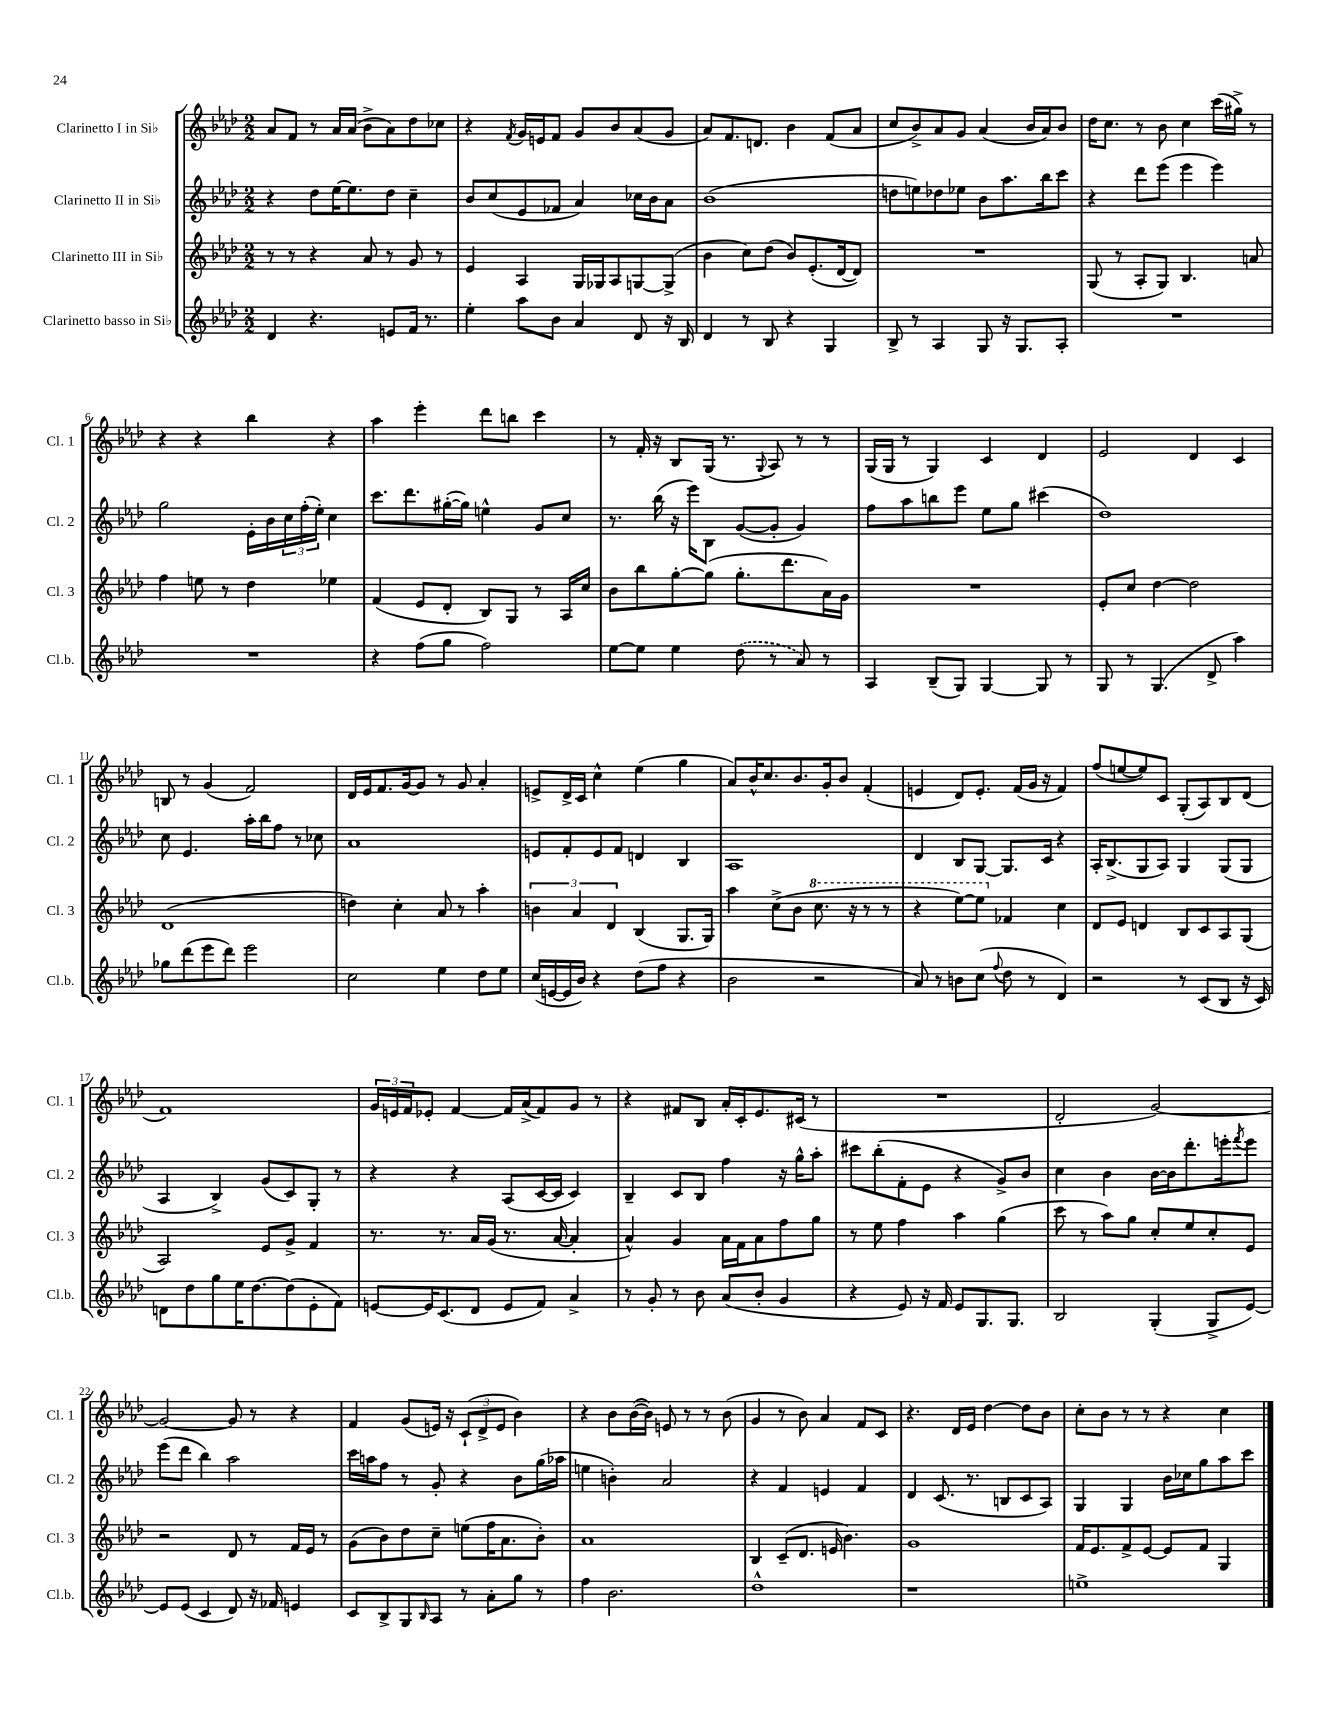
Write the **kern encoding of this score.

**kern	**kern	**kern	**kern
*part4	*part3	*part2	*part1
*staff4	*staff3	*staff2	*staff1
*I"Clarinetto basso in Si♭	*I"Clarinetto III in Si♭	*I"Clarinetto II in Si♭	*I"Clarinetto I in Si♭
*I'Cl.b.	*I'Cl. 3	*I'Cl. 2	*I'Cl. 1
*clefG2	*clefG2	*clefG2	*clefG2
*k[b-e-a-d-]	*k[b-e-a-d-]	*k[b-e-a-d-]	*k[b-e-a-d-]
*M2/2	*M2/2	*M2/2	*M2/2
=1	=1	=1	=1
4d-/	8r	4r	8a-/L
.	8r	.	8f/J
4.r	4r	8dd-\L	8r
.	.	[16ee-\K	16a-/LL
.	.	8.ee-\]	(16a-/JJ
.	8a-/	.	8b-^\L
8en/L	8r	8dd-\J	8a-\)
16f/Jk	8g/	4cc~\	8dd-\
8.r	.	.	.
.	8r	.	8cc-X\J
=2	=2	=2	=2
4ee-'\	4e-/	8b-/L	4r
.	.	(8cc/	.
.	.	.	8qf/
8aa-\L	4A-/	8e-/	16g/LL
.	.	.	16en/J
8b-\J	.	8f-X/J	8f/J
4a-/	16G/LL	4a-/)	8g/L
.	16G-X/J	.	.
.	8A-/	.	8b-/
8d-/	[8Gn/	16cc-X\LL	(8a-/
.	.	16b-\J	.
16r	(8G^/J]	8a-\J	8g/J
16B-/	.	.	.
=3	=3	=3	=3
4d-/	4b-\	(1b-	8a-/L)
.	.	.	8.f/
8r	8cc\L)	.	.
.	.	.	8.dn/J
8B-/	(8dd-\J	.	.
4r	8b-/L)	.	4b-\
.	(8.e-'/	.	.
4G/	.	.	(8f/L
.	[16d-/k	.	.
.	8d-/J])	.	8a-/J
=4	=4	=4	=4
8B-^/	1r	8ddn\L	8cc/L
8r	.	8een\)	8b-^/)
4A-/	.	8dd-X\	8a-/
.	.	8ee-X\J	8g/J
8G/	.	8b-\L	(4a-/
16r	.	8.aa-\	.
8.G/L	.	.	.
.	.	.	16b-/LL
.	.	16bb-\k	16a-/J)
8A-'/J	.	8ccc\J	8b-/J
=5	=5	=5	=5
1r	(8G/	4r	16dd-\KL
.	.	.	8.cc\J
.	8r	.	.
.	8A-'/L	8ddd-\L	8r
.	8G/J)	(8eee-\J	8b-\
.	4.B-/	4eee-\	4cc\
.	.	4eee-\)	(16ccc\LL
.	.	.	16gg#X^\JJ)
.	8an/	.	8r
!!LO:LB:g=z
=6	=6	=6	=6
1r	4ff\	2gg\	4r
.	8een\	.	4r
.	8r	.	.
.	4dd-\	16e-'\LL	4bb-\
.	.	16b-\	.
.	.	24cc\	.
.	.	(24ff'\	.
.	.	24ee-'\JJ)	.
.	4ee-X\	4cc\	4r
=7	=7	=7	=7
4r	(4f/	8.ccc\L	4aa-\
.	.	8.ddd-\	.
(8ff\L	8e-/L	.	4eee-'\
8gg\J	8d-'/J	([16gg#X'\L	.
.	.	16gg#\JJ])	.
2ff\)	8B-/L)	4een^^\	8ddd-\L
.	8G/J	.	8bbn\J
.	8r	8g/L	4ccc\
.	16A-/LL	8cc/J	.
.	16cc/JJ	.	.
=8	=8	=8	=8
[8ee-\L	8b-\L	8.r	8r
8ee-\J]	8bb-\	.	16f'/
.	.	(16bb-\	16r
4ee-\	[8gg'\	16r	8B-/L
.	.	16eee-\KL)	.
.	(8gg\J]	8B-\J	(16G/Jk
.	.	.	8.r
(8dd-\	8.gg'\L	([8g/L	.
.	.	.	8qqG/
8r	.	8g'/J]	8A-/)
.	8.ddd-\	.	.
8a-/)	.	4g/)	8r
8r	16a-\L)	.	8r
.	16g\JJ	.	.
=9	=9	=9	=9
4A-/	1r	8ff\L	(16G/LL
.	.	.	16G/JJ
.	.	8aa-\	8r
(8B-~/L	.	8bbn\	4G/)
8G/J)	.	8eee-\J	.
[4G/	.	8ee-\L	4c/
.	.	8gg\J	.
8G/]	.	(4ccc#X\	4d-/
8r	.	.	.
=10	=10	=10	=10
8G/	8e-'/L	1dd-)	2e-/
8r	8cc/J	.	.
(4.G/	[4dd-\	.	.
.	2dd-\]	.	4d-/
8d-^/	.	.	.
4aa-\)	.	.	4c/
!!LO:LB:g=z
=11	=11	=11	=11
8gg-X\L	(1d-	8cc\	8Bn/
(8ddd-\	.	4.e-/	8r
8eee-\	.	.	(4g/
8ddd-\J)	.	.	.
2eee-\	.	16aa-'\LL	2f/)
.	.	16bb-\J	.
.	.	8ff\J	.
.	.	8r	.
.	.	8cc-X\	.
=12	=12	=12	=12
2cc\	4ddn\)	1a-	16d-/LL
.	.	.	16e-/J
.	.	.	8.f/
.	4cc'\	.	.
.	.	.	[16g/k
.	.	.	8g/J]
4ee-\	8a-/	.	8r
.	8r	.	8g/
8dd-\L	4aa-'\	.	4a-'/
8ee-\J	.	.	.
=13	=13	=13	=13
(16cc/LL	6bn\	8en/L	8en^/L
[16en/	.	.	.
16e/]	.	8f'/	16d-^/L
.	6a-/	.	.
16b-/JJ)	.	.	16c/JJ
4r	.	8e/	4cc^^\
.	6d-/	.	.
.	.	8f/J	.
(8dd-\L	(4B-/	4dn/	(4ee-\
8ff\J	.	.	.
4r	8.G/L	4B-/	4gg\
.	16G/Jk)	.	.
=14	=14	=14	=14
2b-\	4aa-\	1A-	8a-/L)
.	.	.	16b-^^/K
.	.	.	8.cc/
.	(8cc^\L	.	.
.	8b-\J	.	8.b-/
*	*8va	*	*
2r	8.ccc\	.	.
.	.	.	16g'/k
.	.	.	8b-/J
.	16r	.	.
.	8r	.	(4f'/
.	8r	.	.
=15	=15	=15	=15
8a-/)	4r	4d-/	4en/
8r	.	.	.
8bn\L	[8eee-\L)	8B-/L	8d-/L)
(8cc\J	8eee-\J]	[8G/J	8.e'/J
8qqff/	.	.	.
*	*X8va	*	*
8dd-\	4f-X/	8.G/L]	.
.	.	.	(16f/LL
8r	.	.	16g/JJ
.	.	16c/Jk	16r
4d-/)	4cc\	4r	4f/)
=16	=16	=16	=16
2r	8d-/L	16A-'/KL	(8ff/L
.	.	(8.B-^/	.
.	8e-/J	.	[8een/
.	4dn/	8G/	8ee/])
.	.	8A-/J)	8c/J
8r	8B-/L	4G/	(8G'/L
(8c/L	8c/	.	8A-/)
8B-/J	8A-/	(8G/L	8B-/
16r	(8G/J	8G/J	(8d-/J
16c/)	.	.	.
!!LO:LB:g=z
=17	=17	=17	=17
8dn\L	2A-/)	4A-/	1f)
8dd-\	.	.	.
8gg\	.	4B-^/)	.
16ee-\K	.	.	.
[8.dd-\	.	.	.
.	8e-/L	(8g/L	.
(8dd-\]	8g^/J	8c/)	.
8e-'\	4f/	8G'/J	.
8f\J)	.	8r	.
=18	=18	=18	=18
[8en/L	8.r	4r	24g/LL
.	.	.	24en/
.	.	.	24f/J
16e/K]	.	.	8e-X'/J
(8.c/	8.r	.	.
.	.	4r	[4f/
8d-/J	16a-/LL	.	.
.	(16g/JJ	.	.
8e/L	8.r	(8A-/L	16f/LL]
.	.	.	(16a-^/J
8f/J)	.	[16c/L	8f/)
.	[16a-/	16c/JJ]	.
4a-^/	4a-'/]	4c/)	8g/J
.	.	.	8r
=19	=19	=19	=19
8r	4a-^^/)	4B-~/	4r
8g'/	.	.	.
8r	4g/	8c/L	8f#X/L
8b-\	.	8B-/J	8B-/J
(8a-/L	16a-\LL	4ff\	16a-'/LL
.	16f\J	.	16c'/J
8b-'/J	8a-\	.	8.e-/
4g/	8ff\	16r	.
.	.	16gg^^\KL	(16c#X/Jk
.	8gg\J	8aa-'\J	8r
=20	=20	=20	=20
4r	8r	8ccc#X\L	1r
.	8ee-\	(8bb-'\	.
8e-/)	4ff\	8f'\	.
16r	.	8e-\J	.
16f/	.	.	.
8e-/L	4aa-\	4r	.
8.G/	.	.	.
.	(4gg\	8g^/L)	.
8.G/J	.	.	.
.	.	8b-/J	.
=21	=21	=21	=21
2B-/	8ccc\	4cc\	2d-'/
.	8r	.	.
.	8aa-\L)	4b-\	.
.	8gg\J	.	.
(4G'/	8cc'/L	[16b-\LL	[2g/)
.	.	16b-\J]	.
.	8ee-/	8.ddd-'\	.
8G^/L	8cc'/	.	.
.	.	16eeen'\k	.
.	.	8qfff/	.
[8e-/J)	8e-/J	8eee\J	.
!!LO:LB:g=z
=22	=22	=22	=22
8e-/L]	2r	(8eee-\L	2g/_
(8e-/J	.	8ddd-\J	.
4c/	.	4bb-\)	.
8d-/)	8d-/	2aa-\	8g/]
16r	8r	.	8r
16f-X/	.	.	.
4en/	16f/LL	.	4r
.	16e-/JJ	.	.
.	8r	.	.
=23	=23	=23	=23
8c/L	(8g\L	16ccc\LL	4f/
.	.	16aan\J	.
8B-^/	8b-\)	8ff\J	.
8G/	8dd-\	8r	(8g/L
16qqB-/	.	.	.
8A-/J	8cc~\J	8g'/	16en/Jk)
.	.	.	16r
8r	(8een\L	4r	(12c`/L
.	.	.	12d-^/
8a-'\L	16ff\K	.	.
.	.	.	12e/J
.	8.a-\	.	.
8gg\J	.	8b-\L	4b-\)
8r	8b-'\J)	(16gg\L	.
.	.	16aa-X\JJ	.
=24	=24	=24	=24
4ff\	1a-	4een\	4r
2.b-\	.	4bn'\)	8b-\L
.	.	.	([16b-\L
.	.	.	16b-\JJ])
.	.	2a-/	8en/
.	.	.	8r
.	.	.	8r
.	.	.	(8b-\
=25	=25	=25	=25
1dd-^^	4B-/	4r	4g/
.	(8c~/L	4f/	8r
.	8.d-/J	.	8b-\)
.	.	4en/	4a-/
.	16en/	.	.
.	4.b-\)	.	.
.	.	4f/	8f/L
.	.	.	8c/J
=26	=26	=26	=26
1r	1g	4d-/	4.r
.	.	(8.c/	.
.	.	.	16d-/LL
.	.	8.r	16e-/JJ
.	.	.	[4dd-\
.	.	8Bn/L	.
.	.	8c/	8dd-\L]
.	.	8A-/J)	8b-\J
=27	=27	=27	=27
1een^	16f/KL	4G/	8cc'\L
.	8.e-/	.	.
.	.	.	8b-\J
.	8f^/	4G/	8r
.	[8e-/J	.	8r
.	8e-/L]	16b-\LL	4r
.	.	16cc-X\J	.
.	8f/J	8gg\	.
.	4G/	8aa-\	4cc\
.	.	8ccc\J	.
==	==	==	==
*-	*-	*-	*-
